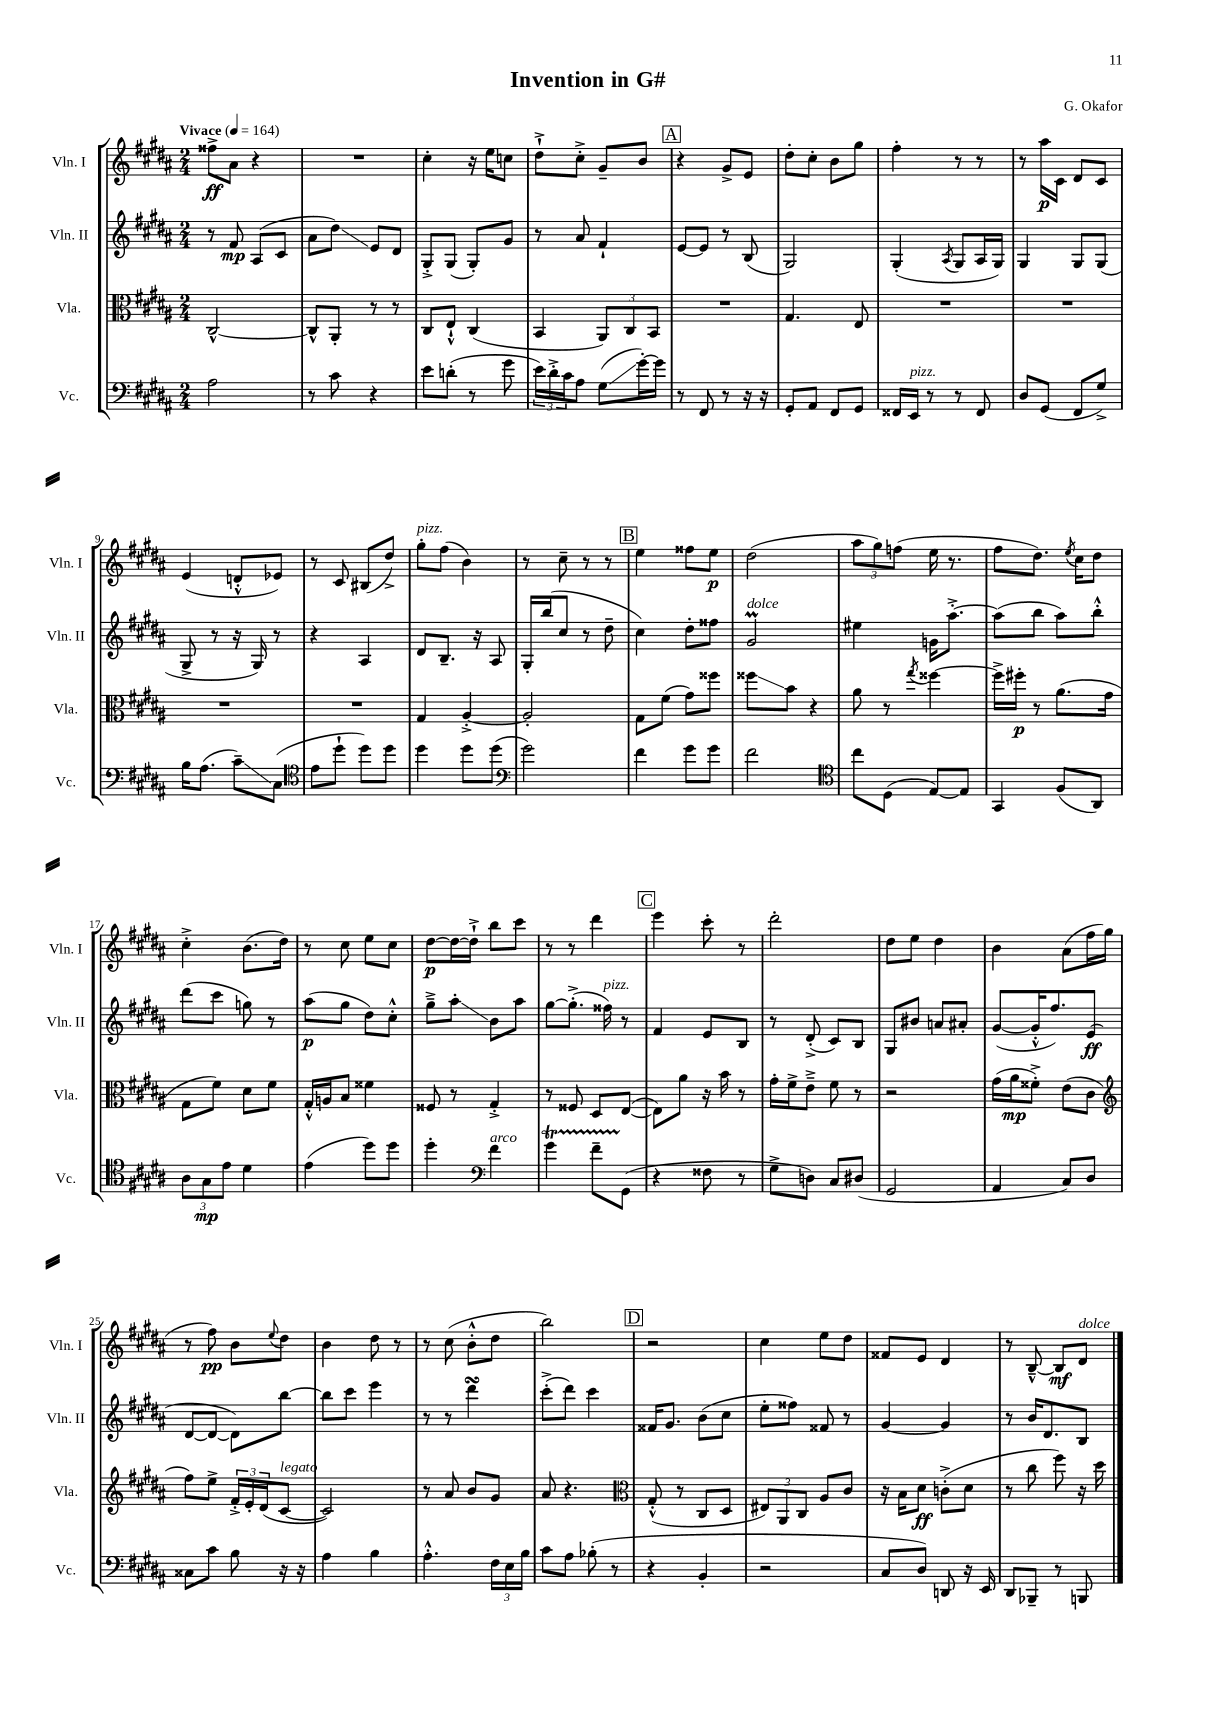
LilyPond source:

\header { title = "Invention in G#" composer = "G. Okafor" }
<<
\new StaffGroup <<
\new Staff = "s0" \with { instrumentName = "Vln. I" shortInstrumentName = "Vln. I" } {
    \clef treble \key b \major \numericTimeSignature \time 2/4 \tempo "Vivace" 4 = 164
    fisis''8->\ff ais'8 r4 |
    R2 |
    cis''4-. r16 e''16 c''8 |
    dis''8-!-> cis''8-.-> gis'8-- b'8 |
    \mark \markup { \box "A" } r4 gis'8-> e'8 |
    dis''8-. cis''8-. b'8 gis''8 |
    fis''4-. r8 r8 |
    r8 ais''16\p cis'16 dis'8 cis'8 |
    e'4( d'8-.-^ ees'8) |
    r8 cis'8 bis8( dis''8->) |
    gis''8-.^\markup { \italic "pizz." } fis''8( b'4) |
    r8 cis''8-- r8 r8 |
    \mark \markup { \box "B" } e''4 fisis''8 e''8\p |
    dis''2( |
    \tuplet 3/2 { ais''8 gis''8) f''8( } e''16 r8. |
    fis''8 dis''8.) \acciaccatura { e''8 } cis''16 dis''8 |
    cis''4-.-> b'8.( dis''16) |
    r8 cis''8 e''8 cis''8 |
    dis''8~\p dis''16~ dis''16-!-> b''8 cis'''8 |
    r8 r8 dis'''4 |
    \mark \markup { \box "C" } e'''4 cis'''8-. r8 |
    dis'''2-. |
    dis''8 e''8 dis''4 |
    b'4 ais'8( fis''16 gis''16 |
    r8 fis''8\pp) b'8 \appoggiatura { e''8 } dis''8 |
    b'4 dis''8 r8 |
    r8 cis''8( b'8-.-^ dis''8 |
    b''2) |
    \mark \markup { \box "D" } r2 |
    cis''4 e''8 dis''8 |
    fisis'8 e'8 dis'4 |
    r8 b8~---^ b8\mf dis'8^\markup { \italic "dolce" } \bar "|." |
}
\new Staff = "s1" \with { instrumentName = "Vln. II" shortInstrumentName = "Vln. II" } {
    \clef treble \key b \major \numericTimeSignature \time 2/4
    r8 fis'8\mp ais8( cis'8 |
    ais'8 dis''8\glissando) e'8 dis'8 |
    gis8-.-> gis8( gis8-.) gis'8 |
    r8 ais'8 fis'4-! |
    \mark \markup { \box "A" } e'8~ e'8 r8 b8( |
    gis2) |
    gis4-.( \acciaccatura { ais8 } gis8 ais16 gis16) |
    gis4 gis8 gis8( |
    gis8-> r8 r16 gis16) r8 |
    r4 ais4 |
    dis'8 b8.-- r16 ais8 |
    gis16-. b''16( cis''8 r8 dis''8-- |
    \mark \markup { \box "B" } cis''4) dis''8-. fisis''8 |
    gis'2\prall^\markup { \italic "dolce" } |
    eis''4 g'16 ais''8.~-.-> |
    ais''8( b''8 ais''8) b''8-.-^ |
    dis'''8( cis'''8 g''8) r8 |
    ais''8\p( gis''8 dis''8) cis''8-.-^ |
    gis''8---> ais''8-.\glissando b'8 ais''8 |
    gis''8~ gis''8.-.->( fisis''16^\markup { \italic "pizz." }) r8 |
    \mark \markup { \box "C" } fis'4 e'8 b8 |
    r8 dis'8-.->( cis'8) b8 |
    gis8 bis'8 a'8 ais'8-. |
    gis'8~( gis'16-.-^ fis''8.) e'8\ff( |
    dis'8~ dis'8~ dis'8) b''8~ |
    b''8 cis'''8 e'''4 |
    r8 r8 dis'''4\turn |
    cis'''8-.->( dis'''8) cis'''4 |
    \mark \markup { \box "D" } fisis'16 gis'8. b'8( cis''8 |
    e''8-. fisis''8) fisis'8 r8 |
    gis'4~ gis'4 |
    r8 b'16 dis'8. b8 \bar "|." |
}
\new Staff = "s2" \with { instrumentName = "Vla." shortInstrumentName = "Vla." } {
    \clef alto \key b \major \numericTimeSignature \time 2/4
    cis2~-^ |
    cis8-^ ais,8-. r8 r8 |
    cis8 e8-!-^ cis4( |
    b,4 \tuplet 3/2 { ais,8) cis8 b,8 } |
    \mark \markup { \box "A" } R2 |
    gis4. e8 |
    R2 |
    R2 |
    R2 |
    R2 |
    gis4 ais4~-.-> |
    ais2-. |
    \mark \markup { \box "B" } gis8 fis'8( gis'8) fisis''8 |
    fisis''8\glissando b'8 r4 |
    ais'8 r8 \acciaccatura { gis''8 } fisis''4~ |
    fisis''16-> fis''16-.\p r8 ais'8.( gis'16 |
    gis8 fis'8) dis'8 fis'8 |
    gis16-.-^ a16 b8 fisis'4 |
    fisis8 r8 gis4-.-> |
    r8 fisis8 dis8 e8~( |
    \mark \markup { \box "C" } e8) ais'8 r16 b'16 r8 |
    gis'16-. fis'16-> e'8---> fis'8 r8 |
    r2 |
    gis'16( ais'16\mp fisis'8-.->) e'8( cis'8 |
    \clef treble fis''8) e''8-> \tuplet 3/2 { fis'16-.-> e'16-. dis'16( } cis'8~^\markup { \italic "legato" } |
    cis'2) |
    r8 ais'8 b'8 gis'8 |
    ais'8 r4. |
    \mark \markup { \box "D" } \clef alto gis8-.-^( r8 cis8 dis8 |
    \tuplet 3/2 { eis8) ais,8 cis8 } ais8 cis'8 |
    r16 b16 dis'8\ff c'8-.->( dis'8 |
    r8 cis''8 fis''8) r16 dis''16 \bar "|." |
}
\new Staff = "s3" \with { instrumentName = "Vc." shortInstrumentName = "Vc." } {
    \clef bass \key b \major \numericTimeSignature \time 2/4
    ais2 |
    r8 cis'8 r4 |
    e'8 d'8-.( r8 gis'8 |
    \tuplet 3/2 { e'16) dis'16-.-> cis'16 } ais8 gis8\glissando( gis'16~-.) gis'16 |
    \mark \markup { \box "A" } r8 fis,8 r8 r16 r16 |
    gis,8-. ais,8 fis,8 gis,8 |
    fisis,16 e,16^\markup { \italic "pizz." } r8 r8 fisis,8 |
    dis8 gis,8( fis,8 gis8->) |
    b16 ais8.( cis'8--\glissando) cis8( |
    \clef tenor e'8 dis''8-! dis''8) dis''8 |
    dis''4 dis''8 dis''8( |
    \clef bass gis'2) |
    \mark \markup { \box "B" } fis'4 gis'8 gis'8 |
    fis'2 |
    \clef tenor cis''8 dis8( e8~) e8 |
    gis,4 fis8( ais,8) |
    \tuplet 3/2 { ais8 gis8\mp e'8 } dis'4 |
    e'4( dis''8) dis''8 |
    dis''4-. \clef bass fis'4^\markup { \italic "arco" } |
    gis'4\startTrillSpan fis'8-- gis,8\stopTrillSpan( |
    \mark \markup { \box "C" } r4 fisis8 r8 |
    gis8-> d8) cis8 dis8( |
    gis,2 |
    ais,4 cis8) dis8 |
    cisis8 cis'8 b8 r16 r16 |
    ais4 b4 |
    ais4.-.-^ \tuplet 3/2 { fis16 e16 b16 } |
    cis'8 ais8 bes8-.( r8 |
    \mark \markup { \box "D" } r4 b,4-. |
    r2 |
    cis8 dis8) d,8 r16 e,16 |
    dis,8 bes,,8-- r8 b,,8 \bar "|." |
}
>>
>>
